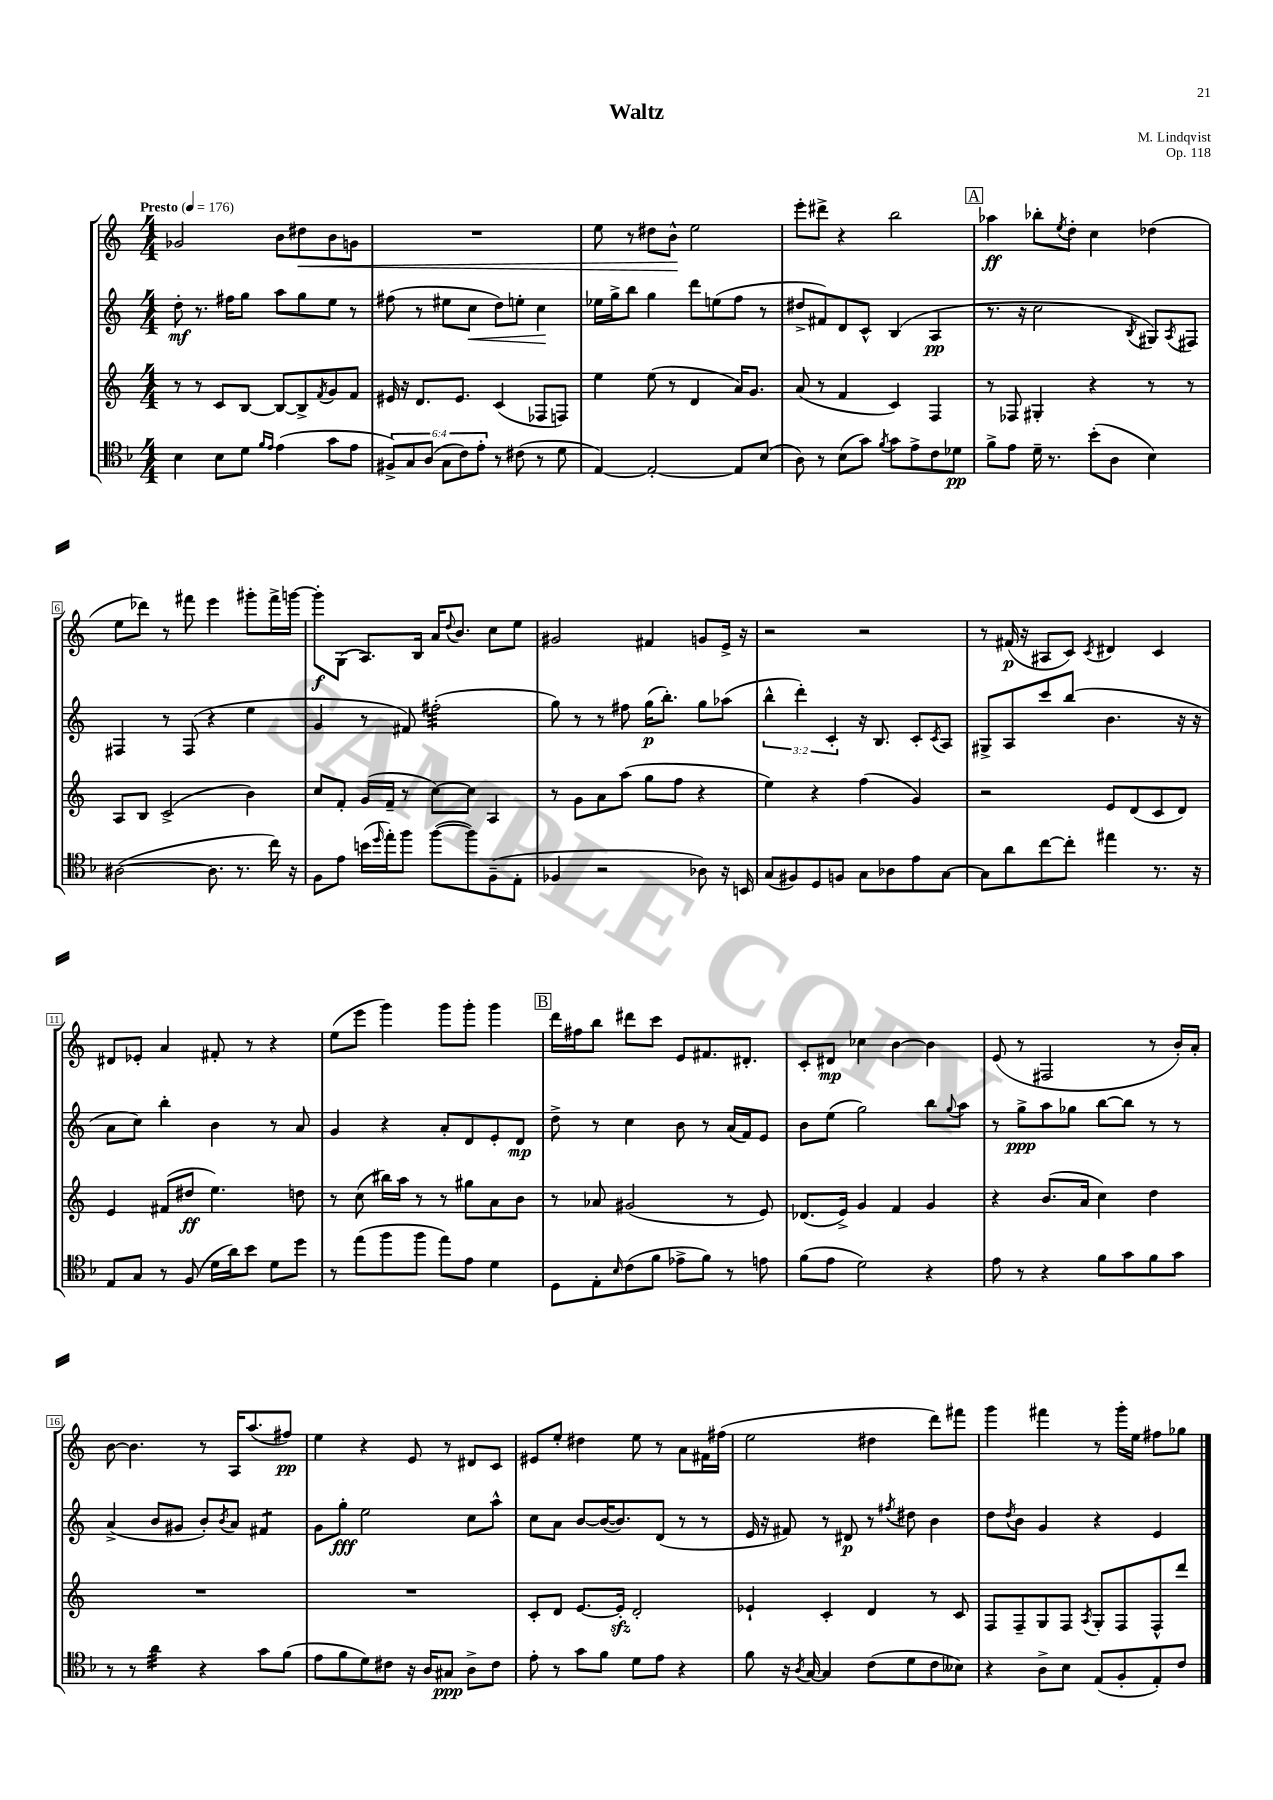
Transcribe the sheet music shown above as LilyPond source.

\header { title = "Waltz" composer = "M. Lindqvist" opus = "Op. 118" }
<<
\new StaffGroup <<
\new Staff = "s0" {
    \clef treble \key c \major \numericTimeSignature \time 4/4 \tempo "Presto" 4 = 176
    ges'2 b'8 dis''8\< b'8 g'8 |
    R1 |
    e''8 r8 dis''8 b'8-^\! e''2 |
    e'''8-. dis'''8-> r4 b''2 |
    \mark \markup { \box "A" } aes''4\ff bes''8-. \acciaccatura { e''8 } d''8-. c''4 des''4( |
    e''8 des'''8) r8 fis'''8 e'''4 gis'''8-. fis'''16-> g'''16~ |
    g'''8-.\f g8( a8.) b16 a'16 \appoggiatura { d''8 } b'8. c''8 e''8 |
    gis'2 fis'4 g'8 e'16-> r16 |
    r2 r2 |
    r8 fis'16\p( r16 ais8 c'8) \acciaccatura { c'8 } dis'4 c'4 |
    dis'8 ees'8-. a'4 fis'8-. r8 r4 |
    e''8( e'''8 g'''4) g'''8 g'''8-. g'''4 |
    \mark \markup { \box "B" } d'''16 fis''16 b''8 dis'''8 c'''8 e'8 fis'8. dis'8.-. |
    c'8-. dis'8\mp ces''4 b'4~ b'4 |
    e'8( r8 fis2 r8 b'16-.) a'16-. |
    b'8~ b'4. r8 a16 a''8.( fis''8\pp) |
    e''4 r4 e'8 r8 dis'8 c'8 |
    eis'8 e''8-. dis''4 e''8 r8 a'8 fis'16 fis''16( |
    e''2 dis''4 d'''8) fis'''8 |
    g'''4 fis'''4 r8 g'''16-. e''16 fis''8 ges''8 \bar "|." |
}
\new Staff = "s1" {
    \clef treble \key c \major \numericTimeSignature \time 4/4 \override Staff.TupletNumber.text = #tuplet-number::calc-fraction-text
    d''8-.\mf r8. fis''16 g''8 a''8 g''8 e''8 r8 |
    fis''8( r8 eis''8 c''8\< d''8) e''8-. c''4\! |
    ees''16 g''16-> b''8 g''4 d'''8 e''8( f''8 r8 |
    dis''8-> fis'8) d'8 c'8-^ b4( a4\pp |
    \mark \markup { \box "A" } r8. r16 c''2 \acciaccatura { b8 } gis8) \acciaccatura { a8 } fis8 |
    fis4 r8 fis8( r4 e''4 |
    g'4 r8 fis'8) fis''2:32-.( |
    g''8) r8 r8 fis''8 g''16\p( b''8.-.) g''8 aes''8( |
    \tuplet 3/2 { b''4-^ d'''4-.) c'4-. } r16 b8. c'8-. \acciaccatura { c'8 } a8 |
    gis8-> a8 c'''8 b''8( b'4. r16 r16 |
    a'8 c''8) b''4-. b'4 r8 a'8 |
    g'4 r4 a'8-. d'8 e'8-. d'8\mp |
    \mark \markup { \box "B" } d''8-> r8 c''4 b'8 r8 a'16( f'16) e'8 |
    b'8 e''8( g''2) b''8 \appoggiatura { g''8 } a''8 |
    r8 g''8->\ppp a''8 ges''8 b''8~ b''8 r8 r8 |
    a'4->( b'8 gis'8 b'8-.) \acciaccatura { b'8 } a'8 fis'4:8 |
    g'8 g''8-.\fff e''2 c''8 a''8-^ |
    c''8 a'8 b'8~ b'16~( b'8.) d'8( r8 r8 |
    e'16 r16 fis'8) r8 dis'8\p r8 \acciaccatura { fis''8 } dis''8 b'4 |
    d''8 \acciaccatura { d''8 } b'8 g'4 r4 e'4 \bar "|." |
}
\new Staff = "s2" {
    \clef treble \key c \major \numericTimeSignature \time 4/4
    r8 r8 c'8 b8~ b8~ b8-> \acciaccatura { f'8 } g'8 f'8 |
    eis'16 r16 d'8. eis'8. c'4( fes8 f8) |
    e''4 e''8( r8 d'4 a'16) g'8. |
    a'8( r8 f'4 c'4) f4 |
    \mark \markup { \box "A" } r8 fes8 gis4-. r4 r8 r8 |
    a8 b8 c'2->( b'4) |
    c''8 f'8-. g'16( f'16-- r8 c''8~) c''8 a4 |
    r8 g'8 a'8 a''8( g''8 f''8 r4 |
    e''4) r4 f''4( g'4) |
    r2 e'8 d'8( c'8 d'8) |
    e'4 fis'8( dis''8\ff e''4.) d''8 |
    r8 c''8( bis''16) a''16 r8 r8 gis''8 a'8 b'8 |
    \mark \markup { \box "B" } r8 aes'8 gis'2( r8 e'8) |
    des'8.( e'16->) g'4 f'4 g'4 |
    r4 b'8.( a'16 c''4) d''4 |
    R1 |
    R1 |
    c'8-. d'8 e'8.~ e'16-.\sfz d'2-. |
    ees'4-! c'4-. d'4 r8 c'8 |
    f8 f8-- g8 f8 \acciaccatura { a8 } g8-. f8 f8-^ d'''8 \bar "|." |
}
\new Staff = "s3" {
    \clef tenor \key f \major \numericTimeSignature \time 4/4 \override Staff.TupletNumber.text = #tuplet-number::calc-fraction-text
    bes4 bes8 d'8 \grace { f'16 e'16 } e'4( g'8 e'8 |
    \tuplet 6/4 { fis8->) g8 a8( g8 c'8) e'8-. } r8 cis'8( r8 d'8 |
    e4~) e2~-. e8 bes8( |
    a8) r8 bes8( g'8) \acciaccatura { f'8 } g'8 e'8-> c'8 des'8\pp |
    \mark \markup { \box "A" } f'8-> e'8 d'16-- r8. bes'8-.( a8 bes4) |
    ais2~( ais8. r8. c''16) r16 |
    f8 e'8 b'16( \grace { d''16 } e''16-.) f''8 f''8~( f''8) f8--( e8-. |
    fes4 r2 aes8) r16 b,16 |
    g8( fis8) d8 f8 g8 aes8 e'8 g8~ |
    g8 a'8 c''8~ c''8-. eis''4 r8. r16 |
    e8 g8 r8 f8( d'16 a'16) bes'8 d'8 d''8 |
    r8 e''8( f''8 f''8 e''8) e'8 d'4 |
    \mark \markup { \box "B" } d8 e8-. \grace { bes16 } c'8( f'8 ees'8-> f'8) r8 e'8 |
    f'8( e'8 d'2) r4 |
    e'8 r8 r4 f'8 g'8 f'8 g'8 |
    r8 r8 a'4:32 r4 g'8 f'8( |
    e'8 f'8 d'8) cis'8 r16 a16 gis8\ppp a8-> cis'8 |
    e'8-. r8 g'8 f'8 d'8 e'8 r4 |
    f'8 r16 \acciaccatura { a8 } g16~ g4 c'8( d'8 c'8 beses8) |
    r4 a8-> bes8 e8( f8-. e8-.) c'8 \bar "|." |
}
>>
>>
\layout { \context { \Score \override BarNumber.stencil = #(make-stencil-boxer 0.1 0.3 ly:text-interface::print) } }
